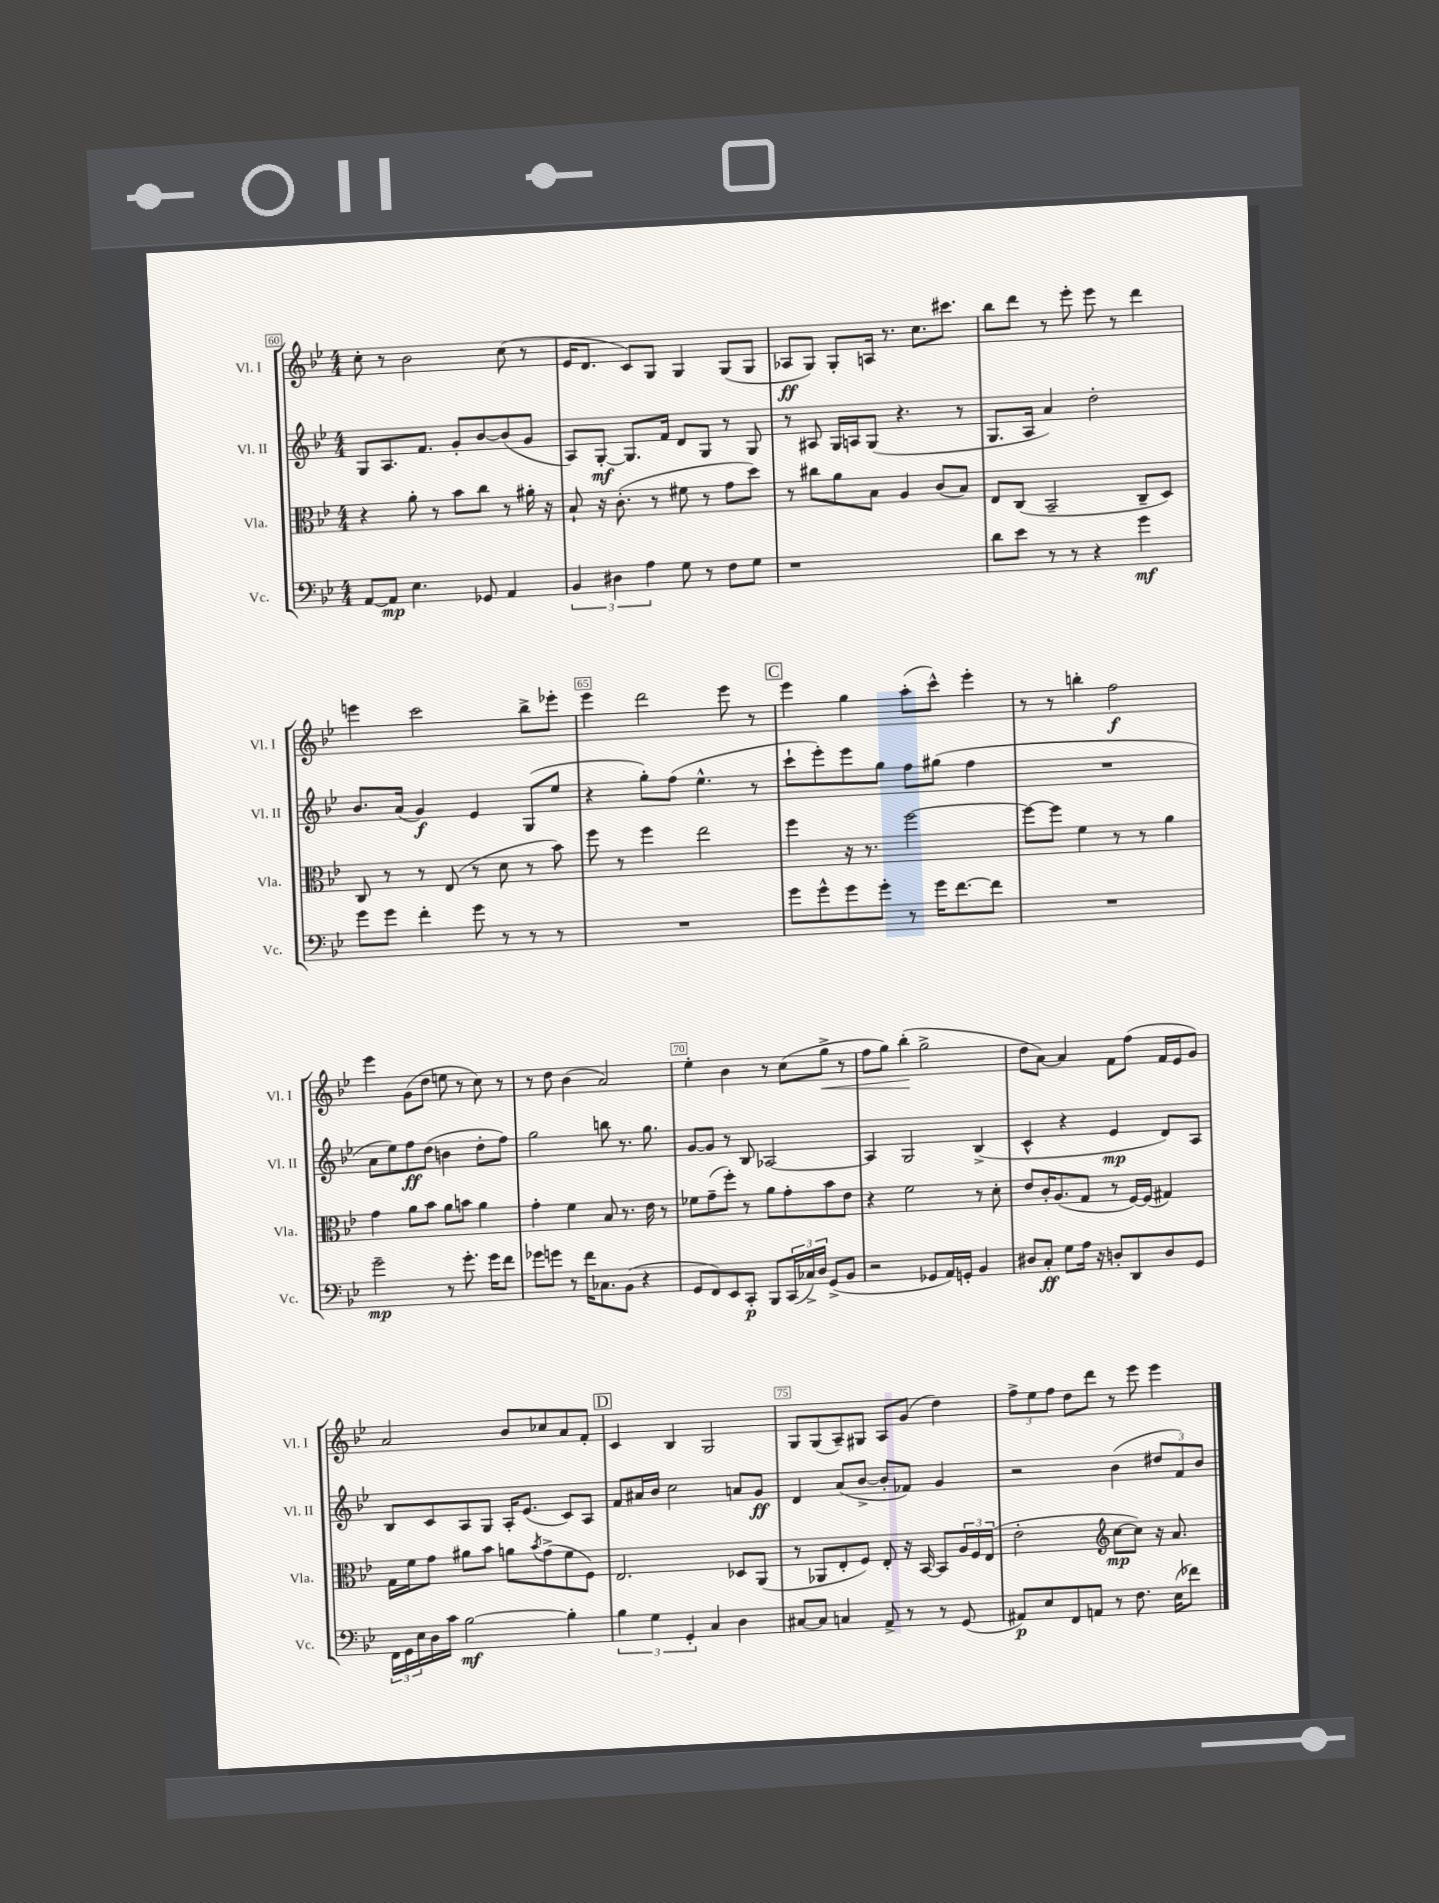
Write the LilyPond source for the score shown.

<<
\new StaffGroup <<
\new Staff = "s0" \with { instrumentName = "Vl. I" shortInstrumentName = "Vl. I" } {
    \clef treble \key bes \major \numericTimeSignature \time 4/4
    c''8-. r8 bes'2 c''8( r8 |
    ees'16 d'8. c'8) g8 g4 g8( g8 |
    aes8\ff g8) g8-. a16 r8. c''8. cis'''8. |
    bes''8 d'''8 r8 ees'''8-. ees'''8 r8 d'''4 |
    e'''4 c'''2 bes''8-> ees'''8-. |
    ees'''4 d'''2 ees'''8 r8 |
    \mark \markup { \box "C" } ees'''4 g''4 a''8-.( c'''8-^) ees'''4-. |
    r8 r8 b''4-. f''2\f |
    ees'''4 g'8( d''8 e''8 r8 c''8) r8 |
    r8 d''8 bes'4( a'2) |
    ees''4-. bes'4 r8 c''8( g''8->\< r8 |
    f''8 g''8) bes''4-.\!( g''2-> |
    d''8 a'8~) a'4 f'8 f''8( f'16 ees'16 g'8) |
    a'2 bes'8 ces''8 a'8 f'8-. |
    \mark \markup { \box "D" } c'4 bes4 g2 |
    g8 g8( a8--) gis8 a8 g'8( d''4) |
    \tuplet 3/2 { f''8-> ees''8 f''8 } d''8 d'''8 r8 ees'''8 ees'''4 \bar "|." |
}
\new Staff = "s1" \with { instrumentName = "Vl. II" shortInstrumentName = "Vl. II" } {
    \clef treble \key bes \major \numericTimeSignature \time 4/4
    g8 a8. f'8. g'8-. bes'8~ bes'8( g'8 |
    a8) g8~-.\mf g8. f'16 d'8 g8 r8 g8 |
    r8 ais8 g16 a16 g8( r4. r8 |
    g8. a16 a'4) d''2-. |
    bes'8. a'16( g'4\f) ees'4 g8( ees''8 |
    r4 g''8-.) f''8( ees''4.-^ r8 |
    \mark \markup { \box "C" } c'''8-! ees'''8-.) ees'''8 g''8 f''8 gis''8( f''4 |
    R1 |
    a'8 ees''8) f''8\ff d''8( b'4 d''8-. f''8) |
    g''2 b''8 r8. g''8. |
    g'8~ g'8 r8 bes8 aes2~ |
    aes4 g2 bes4->( |
    c'4-^ r4 ees'4\mp d'8) a8 |
    bes8 c'8 a8 g8 a16-. ees'8.( c'8) a8 |
    \mark \markup { \box "D" } f'8 ais'16 bes'16 c''2 a'8 g'8\ff |
    d'4 a'8( bes'8~-> bes'8-. fes'8) g'4 |
    r2 bes'4( \tuplet 3/2 { dis''8 f'8) bes'8 } \bar "|." |
}
\new Staff = "s2" \with { instrumentName = "Vla." shortInstrumentName = "Vla." } {
    \clef alto \key bes \major \numericTimeSignature \time 4/4
    r4 a'8-. r8 bes'8 c''8 r8 ais'16-. r16 |
    bes8-! r16 c'8.-.( r8 fis'8 r8 g'8 d''8) |
    r8 cis''8 a'8 bes8 a4 c'8( bes8) |
    ees8 c8( bes,2-- c8-- d8) |
    c8 r8 r8 ees8( r8 d'8 r8 bes'8) |
    f''8 r8 f''4 ees''2 |
    \mark \markup { \box "C" } f''4 r16 r8. f''2~ |
    f''8~ f''8 f'4 r8 r8 a'4 |
    g'4 a'8 bes'8 a'8 b'8 a'4 |
    g'4-. f'4 bes8 r8. ees'16 r8 |
    fes'8 g'8--( f''8-.) r8 a'8 g'8-. bes'8 ees'8 |
    r4 f'2 r8 d'8-. |
    ees'8 c'16-. a8.( g8 r8 f16~) f16( gis4) |
    g16 f'16 g'8 ais'8 bes'8 a'8 \acciaccatura { bes'8 } g'8->( f'8 f8) |
    \mark \markup { \box "D" } ees2. des8 a,8( |
    r8 aes,8 ees8-. f8) ees8-. r16 bes,16~ bes,8 \tuplet 3/2 { a16 f16 ees16( } |
    ees'2-. \clef treble c''8~\mp c''8) r16 a'8. \bar "|." |
}
\new Staff = "s3" \with { instrumentName = "Vc." shortInstrumentName = "Vc." } {
    \clef bass \key bes \major \numericTimeSignature \time 4/4
    a,8~ a,8\mp ees4. ges,8 a,4 |
    \tuplet 3/2 { bes,4 dis4 a4 } g8 r8 f8 g8 |
    r1 |
    d'8 ees'8 r8 r8 r4 g'4\mf |
    g'8 g'8 f'4-. g'8 r8 r8 r8 |
    R1 |
    \mark \markup { \box "C" } g'8 g'8-^ g'8 g'8-. r8 g'16 f'8.~ f'8 |
    R1 |
    g'2--\mp r8 g'8.-. g'16 f'8 |
    ges'8 g'8 r8 f'16 ces8. bes,8( r4 |
    g,8 f,8) ees,8 c,8-.\p bes,,8 \tuplet 3/2 { c,16( ces16->) d16 } g,8->( bes,8 |
    r2 ges,8 a,16) g,16-. bes,4 |
    dis8 c8-.\ff g8 a16 r16 d8-. d,8 d8 g,8 |
    \tuplet 3/2 { f,16 g,16 ees16 } d16 c'16 bes2~\mf bes4-. |
    \mark \markup { \box "D" } \tuplet 3/2 { bes4 g4 g,4-. } c4 d4 |
    cis8~ cis8 c4 a,8-> r8 r8 g,8( |
    ais,8\p) ees8 f,8 a,8 r8 f8. ees16( fes'8) \bar "|." |
}
>>
>>
\layout { \context { \Score currentBarNumber = #60 \override BarNumber.break-visibility = ##(#f #t #t) barNumberVisibility = #(every-nth-bar-number-visible 5) \override BarNumber.stencil = #(make-stencil-boxer 0.1 0.3 ly:text-interface::print) } }
